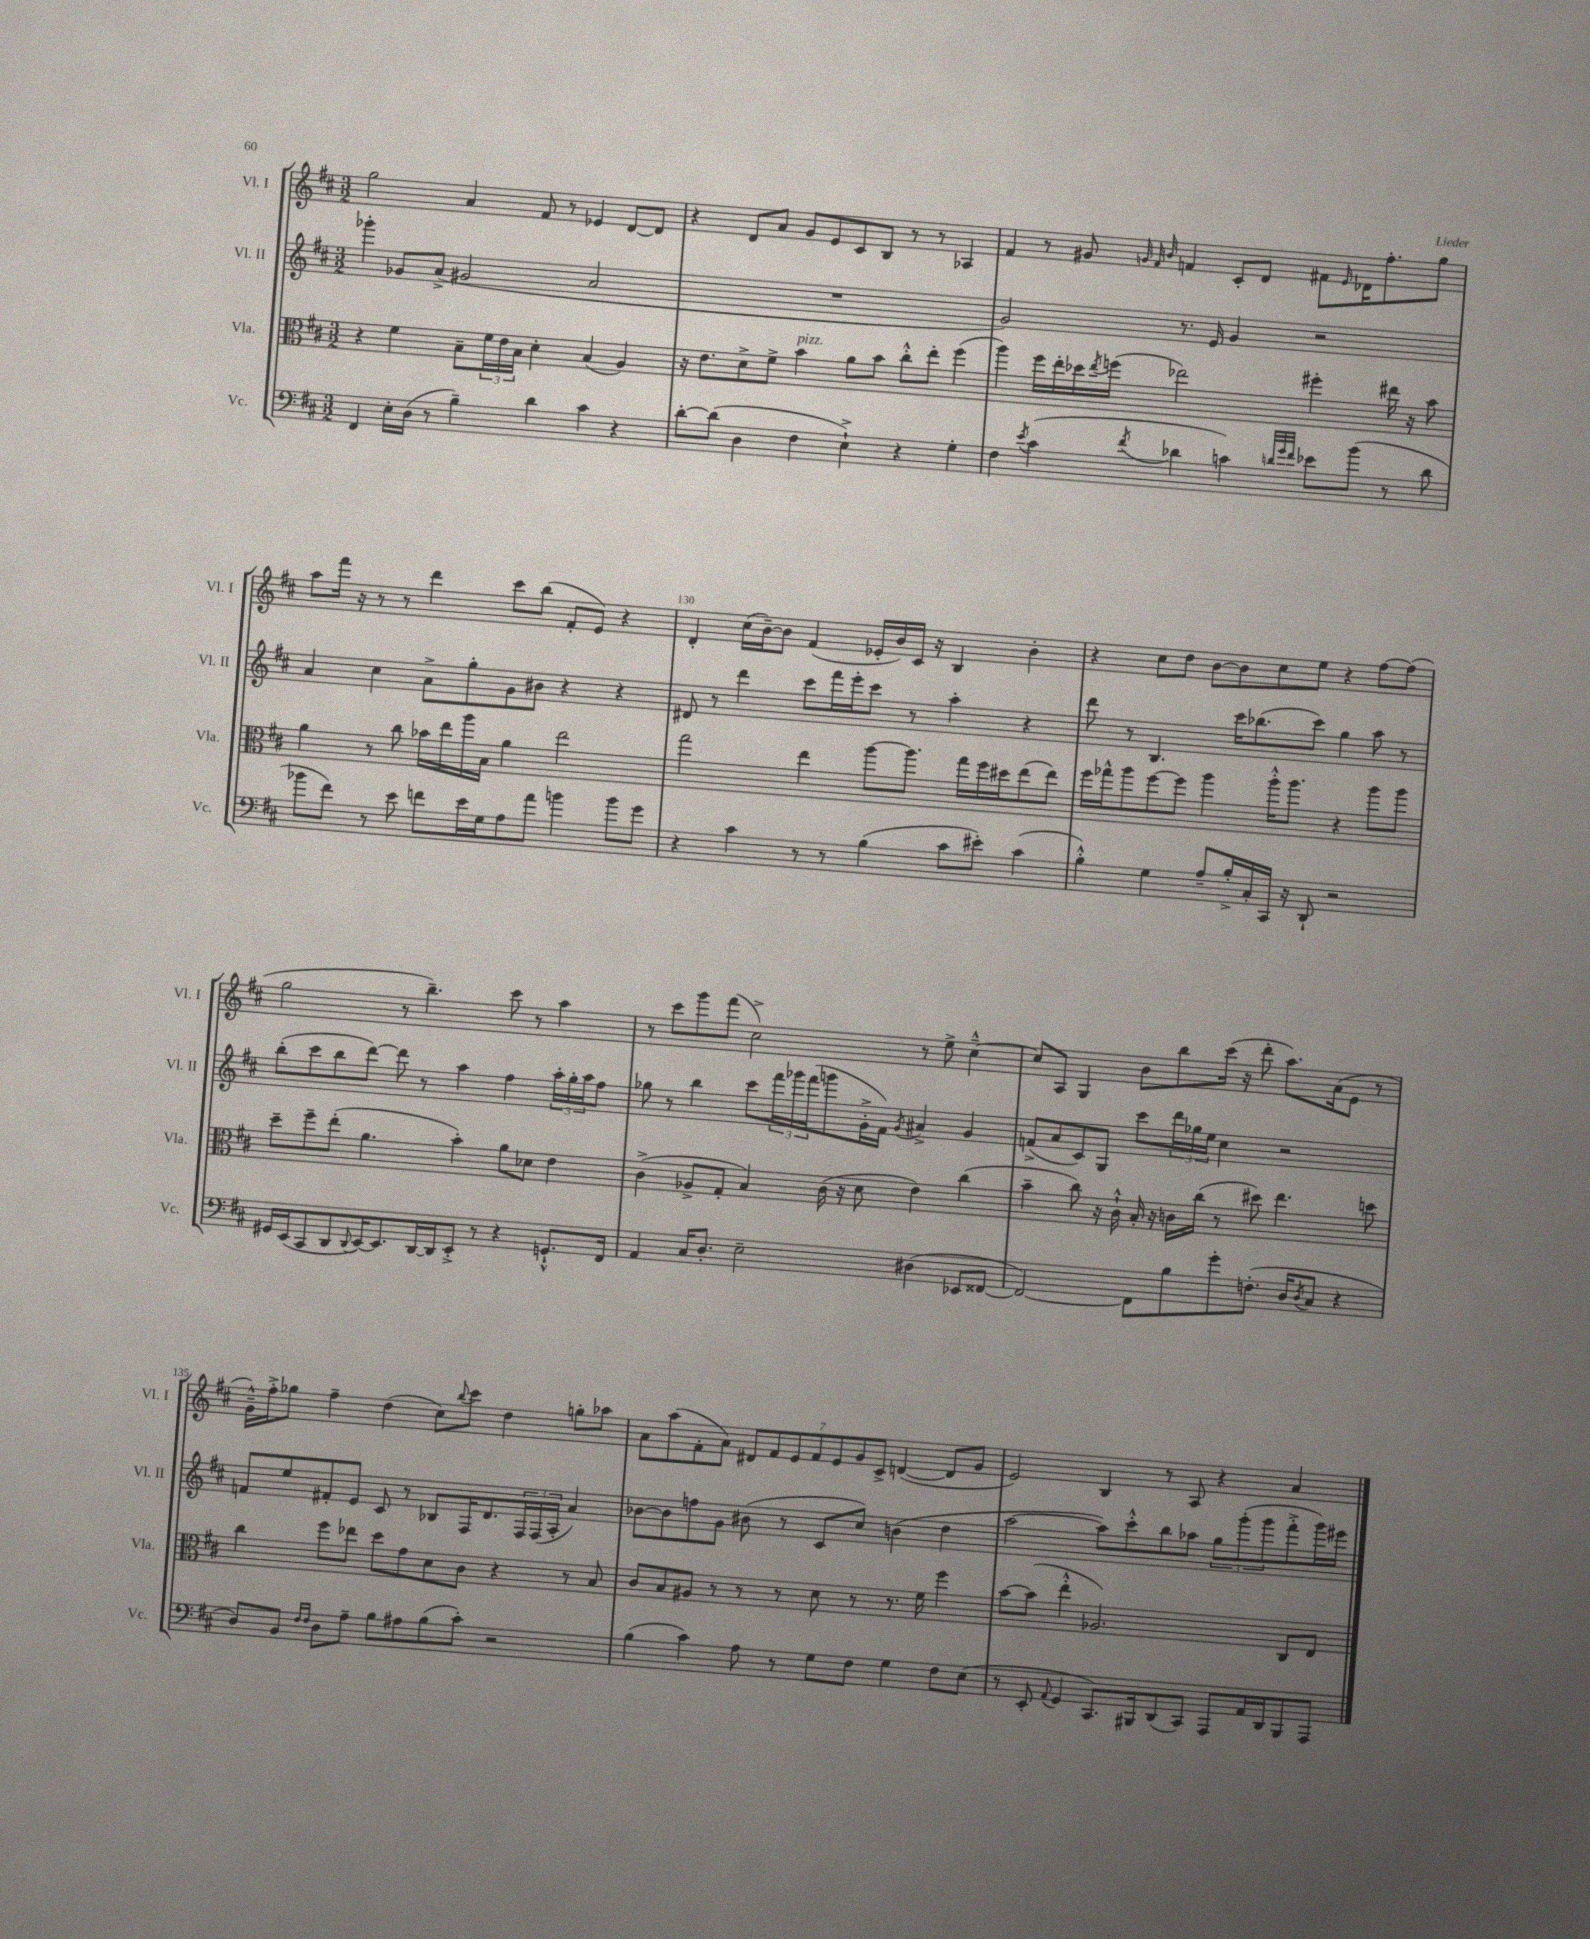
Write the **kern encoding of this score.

**kern	**kern	**kern	**kern
*staff4	*staff3	*staff2	*staff1
*clefF4	*clefC3	*clefG2	*clefG2
*k[f#c#]	*k[f#c#]	*k[f#c#]	*k[f#c#]
*M3/2	*M3/2	*M3/2	*M3/2
4FF#	4r	4ggg-'	2gg
16E'	4f#	8g-	.
(16D	.	.	.
8r	.	(8a^	.
4B~)	8B~	2g#	4a
.	24f#	.	.
.	24e	.	.
.	24B	.	.
4d	4d'	.	8f#
.	.	.	8r
4c#	(4B	2a	4e-
4r	4A)	.	[8d
.	.	.	8d]
=	=	=	=
[8d'	16r	1.r	4r
.	8.e	.	.
(8d]	.	.	.
4D	8d^	.	8d
.	8f#^	.	8a
4F#	4b	.	8g
.	.	.	8e
4E`^)	8a	.	8c#
.	8b	.	8B
4r	8cc#'^^	.	8r
.	8ee'	.	8r
4G'	(4ff#	.	4A-
=	=	=	=
4F#	4aa)	2g)	4f#
8qe	.	.	.
(4c#	16ff#	.	8r
.	16ee'	.	.
.	16dd-	.	8g#
.	8qee	.	.
.	(16ff	.	.
.	.	.	32qqg
.	.	.	32qqf#
8qf#	.	.	32qqb
4d-	2ee-)	8.r	4f
.	.	16e	.
4c)	.	4g	8c#'
.	.	.	8d
32qqd	.	.	.
32qqg	.	.	.
32qqf#	.	.	.
8e-	4ff#'	2r	8f#
.	.	.	16qqe
(8b	.	.	16d-
.	.	.	8.ff#'
8r	16ee#	.	.
.	16r	.	.
8d	8b	.	8gg
=	=	=	=
8b-	4a	4a	8aa
8f#)	.	.	16fff#
.	.	.	16r
8r	8r	4cc#	8r
8e	8cc#	.	8r
8f	16b-	8a^	4ddd
.	16ee	.	.
16e	16aa	8gg'	.
16G	16B	.	.
8A	4a	8g	8ccc#
8a	.	8b#	(8bb
4b	2ee	4r	8f#'
.	.	.	8e)
8b	.	4r	4r
8g	.	.	.
=	=	=	=
4r	2gg	8d#	4d'
.	.	8r	.
4c#	.	4ddd	(16cc#
.	.	.	[16b~)
.	.	.	8b]
8r	4ee	8ccc#	(4f#
8r	.	16fff#	.
.	.	16eee'	.
(4B	[8aa	8ccc#	16e-'
.	.	.	16b)
.	8.aa]	8r	16c#
.	.	.	16r
8c#	.	4aa'	4B
.	16gg	.	.
8e#')	16ff#	.	.
.	16dd#	.	.
(4c#	(8ee	4r	4b'
.	8ee)	.	.
=	=	=	=
4B'^^)	16ff#	8ddd	4r
.	16gg-^^	.	.
.	8aa	8r	.
4G	[8ff#	4.B	8cc#
.	8ff#]	.	8dd
8A~	4aa	.	[8b
16B'^	.	16ccc#	8b]
16C#'	.	(8.bb-	.
16CC#	16aa'^^	.	8cc#
16r	8.aa	.	.
8DD`	.	8ccc#)	8ee
2r	4r	4gg	4r
.	8aa	8aa	[8ff#
.	8aa	8r	(8ff#]
=	=	=	=
16GG#	8dd~	(8bb'	2gg
(16EE	.	.	.
8CC#	8ff#~	8ccc#	.
8DD	(8ee'	8bb	.
8qqDD	.	.	.
[16EE)	4.a	[8ddd)	.
8.EE]	.	.	.
.	.	8ddd]	8r
[16DD	.	8r	4.bb~)
16DD]	.	.	.
8EE'^	4b')	4aa	.
8r	.	.	.
4r	8a	4ff#	8ccc#
.	8d-	.	8r
8.GG`^^	4e	24aa'	4aa
.	.	24gg'	.
.	.	24aa	.
.	.	8ff#	.
16FF#	.	.	.
=	=	=	=
4AA	(4c#^	8gg-	8r
.	.	8r	8ccc#
16C#	8A-^	4bb	8ggg
8.D'	.	.	.
.	8G'	.	(8fff#
2E~	4B)	8ccc#	2cc#^)
.	.	24fff#	.
.	.	24ggg-	.
.	.	(24fff#	.
.	(16c#	8ggg	.
.	16r	.	.
.	8d	16g'^	.
.	.	16f#)	.
.	.	8qg	.
(4D#	4e)	4a#^	8r
.	.	.	8ee^
8EE-	(4cc#	4g	[4cc#~^^
[8FF##	.	.	.
=	=	=	=
2FF##_)	4b~	(8f^	8cc#]
.	.	8a	8A
.	8cc#)	8c#)	4G
.	16r	8G	.
.	16c#`^^	.	.
8FF##]	16B'	8ccc#	8b
.	16r	.	.
8B	16c	24ddd	8bb
.	.	24gg-	.
.	(16cc#	.	.
.	.	24ee	.
8g'	8r	4cc#	(16ccc#
.	.	.	16r
(8.F'	8dd#)	.	8ddd'
.	4.ee	2r	8.aa)
16D	.	.	.
8qD	.	.	.
8C#	.	.	.
.	.	.	(16a
4r	.	.	8e
.	8dd	.	8r
=	=	=	=
8D)	4cc#	8f	16g~^^)
.	.	.	16ff#'^
8BB	.	8ee	8gg-
16qqF#	.	.	.
16qqF#	.	.	.
8D	8ff#	8f#'	4ff#~
8A~	8ee-	8e	.
8B	8dd	8c#	(4dd
8A#	8g	8r	.
(8B	8d	8B-	8cc#)
.	.	.	8qqbb
8c#')	8c#	16F#	8ccc#
.	.	8.d	.
2r	4r	.	4dd
.	.	24F#	.
.	.	(24F#	.
.	.	24A'	.
.	8r	4a)	8gg'
.	8B	.	8aa-
=	=	=	=
(4B	8c#	[8b-	8a
.	8B	8b-]	(8aa
4c#)	8A#	8ff	8f#'
.	8r	8g	8a)
8A	8r	(8b#	14d#
.	.	.	14f#
8r	8r	8r	.
.	.	.	14e
.	.	.	14f#
8G	8d	8c#	.
.	.	.	14e
.	.	.	14g
8F#	8r	8cc#)	.
.	.	.	14c#^
4G	8.r	(4b	([4d
.	16f#	.	.
8F#	4ff#	4dd	8d]
(8E	.	.	8g
=	=	=	=
8r	[8b	[2aa	2e)
8EE'	(8b]	.	.
8qqAA	.	.	.
4GG	4ee'^^	.	.
8.CC#)	2.A-)	8aa])	4B
.	.	8ccc#'^^	.
16BBB#	.	.	.
(8DD	.	8bb	8r
8CC#)	.	8aa-	8A
8AAA	.	12gg	4r
.	.	(12ggg'	.
16AA	.	.	.
.	.	12ggg	.
16DD	.	.	.
8BBB#	8C#	8fff#'^	4a
8AAA	8E	16ggg)	.
.	.	16eee#	.
==	==	==	==
*-	*-	*-	*-
